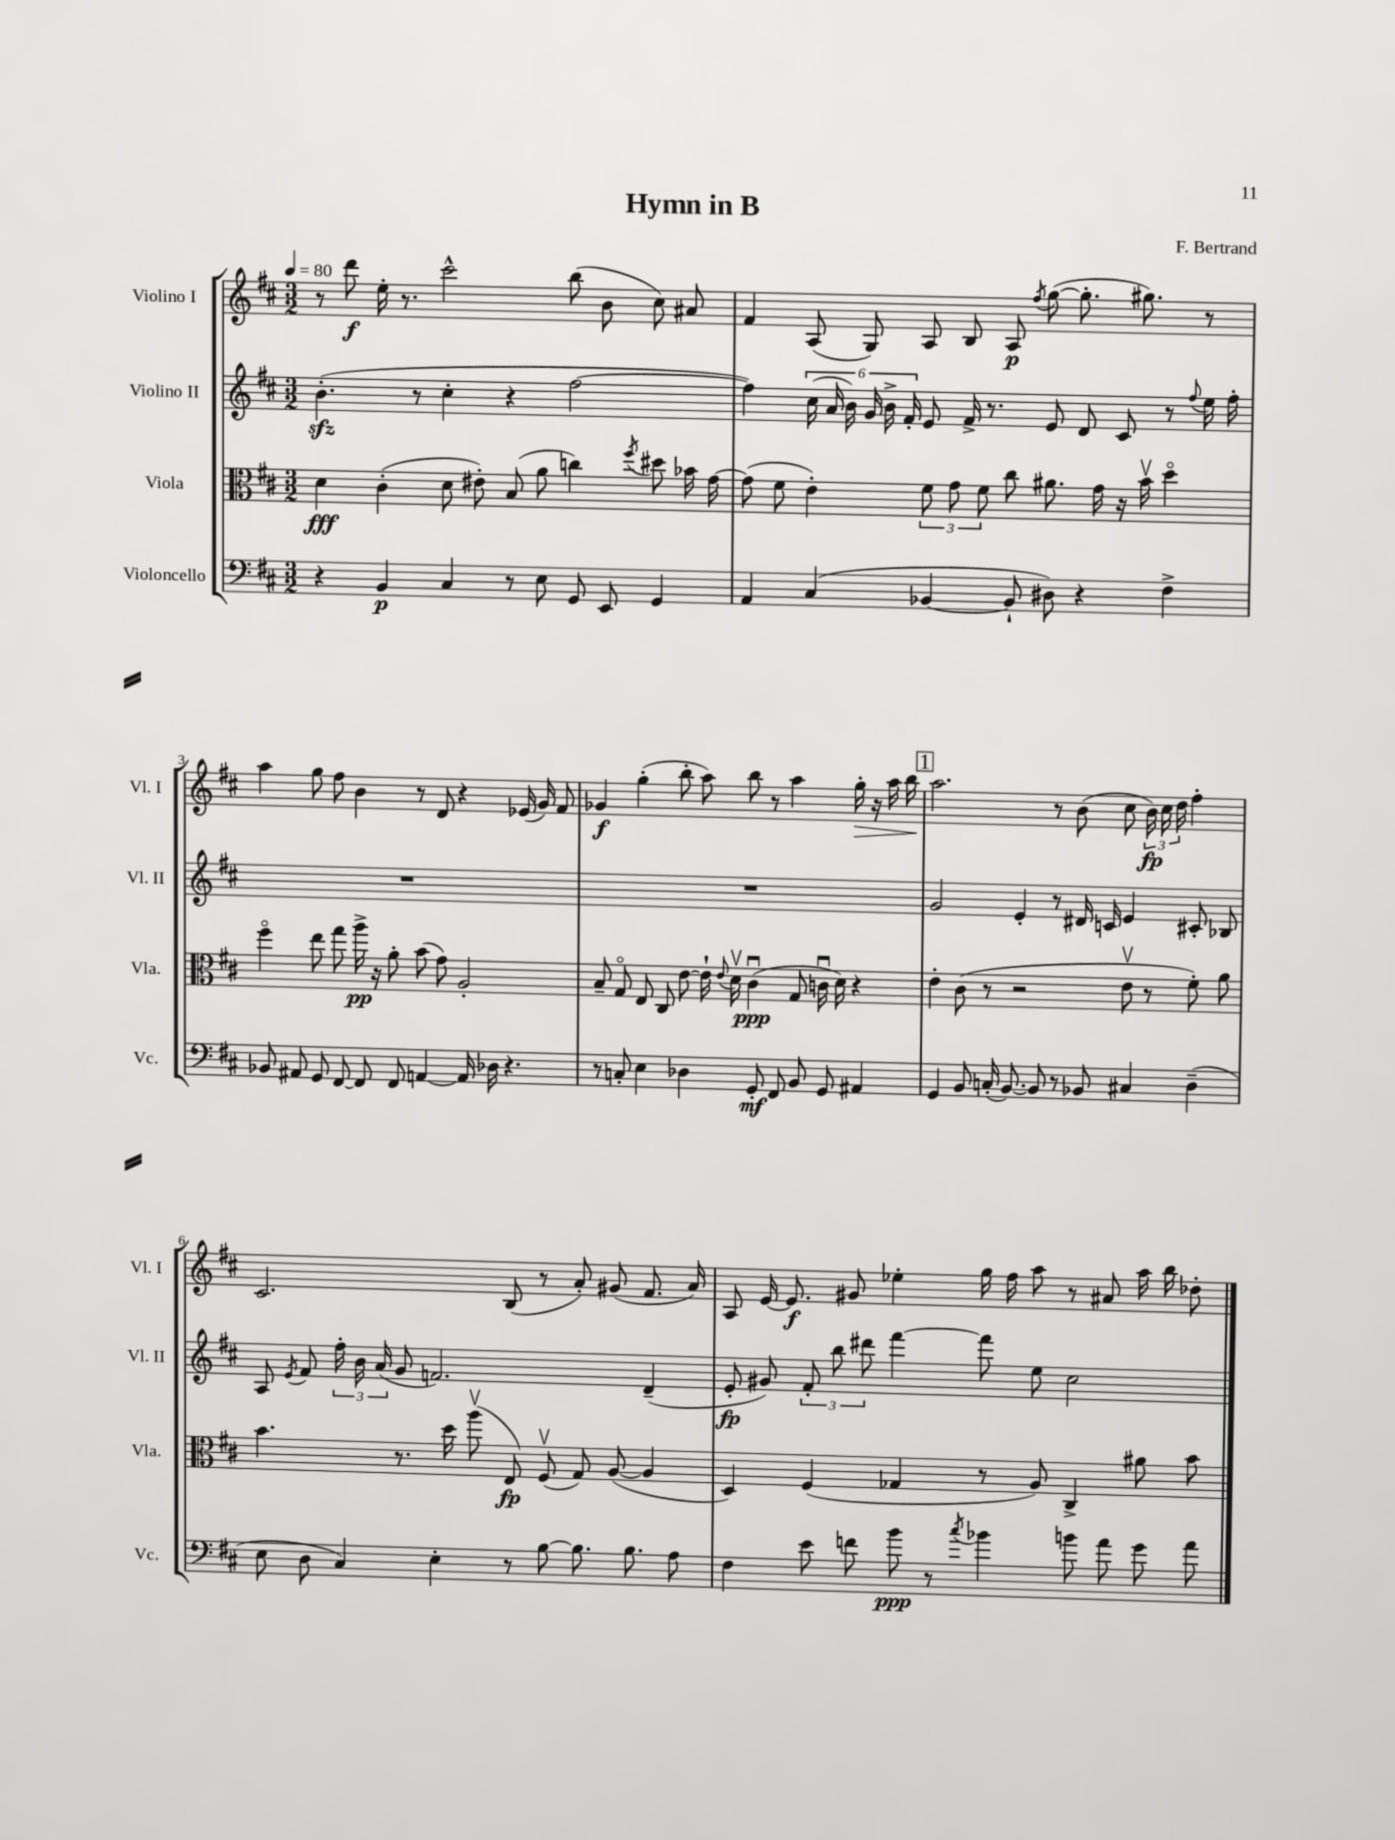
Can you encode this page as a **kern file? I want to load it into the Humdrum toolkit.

**kern	**dynam	**kern	**dynam	**kern	**dynam	**kern	**dynam
*part4	*part4	*part3	*part3	*part2	*part2	*part1	*part1
*staff4	*staff4	*staff3	*staff3	*staff2	*staff2	*staff1	*staff1
*I"Violoncello	*	*I"Viola	*	*I"Violino II	*	*I"Violino I	*
*I'Vc.	*	*I'Vla.	*	*I'Vl. II	*	*I'Vl. I	*
*clefF4	*	*clefC3	*	*clefG2	*	*clefG2	*
*k[f#c#]	*	*k[f#c#]	*	*k[f#c#]	*	*k[f#c#]	*
*M3/2	*	*M3/2	*	*M3/2	*	*M3/2	*
*MM80	*	*MM80	*	*MM80	*	*MM80	*
=1	=1	=1	=1	=1	=1	=1	=1
4r	.	4d\	fff	(4.bzz'\	.	8r	.
.	.	.	.	.	.	8ddd\	f
4BB/	p	(4c#'\	.	.	.	16ee'\	.
.	.	.	.	.	.	8.r	.
.	.	.	.	8r	.	.	.
4C#/	.	8d\	.	4cc#'\	.	2ccc#^^\	.
.	.	8e#X'\)	.	.	.	.	.
8r	.	(8B/	.	4r	.	.	.
8E\	.	8a\	.	.	.	.	.
8GG/	.	4ccn\)	.	[2ff#\	.	(8bb\	.
8EE/	.	.	.	.	.	8b\	.
.	.	8qff#/	.	.	.	.	.
4GG/	.	8dd#X\	.	.	.	8cc#\)	.
.	.	16b-X\	.	.	.	8a#X/	.
.	.	[16g\	.	.	.	.	.
=2	=2	=2	=2	=2	=2	=2	=2
4AA/	.	(8g\]	.	4ff#\])	.	4f#/	.
.	.	8f#\	.	.	.	.	.
(4C#/	.	4e'\)	.	(24cc#\	.	(8A/	.
.	.	.	.	24a/	.	.	.
.	.	.	.	24b\)	.	.	.
.	.	.	.	24g/	.	8G/)	.
.	.	.	.	24b^\	.	.	.
.	.	.	.	24f#'/	.	.	.
[4BB-X/	.	12f#\	.	8e/	.	8A/	.
.	.	12g\	.	.	.	.	.
.	.	.	.	16f#^/	.	8B/	.
.	.	12f#\	.	.	.	.	.
.	.	.	.	8.r	.	.	.
8BB-`/]	.	8cc#\	.	.	.	8A/	p
.	.	.	.	.	.	8qff#/	.
8D#X\)	.	8.a#X\	.	8e/	.	([8gg\	.
4r	.	.	.	8d/	.	8.gg'\]	.
.	.	16g\	.	.	.	.	.
.	.	16r	.	8c#/	.	.	.
.	.	16bv\	.	.	.	8.gg#X\)	.
4F#^\	.	4dd\	.	8r	.	.	.
.	.	.	.	8qqff#/	.	.	.
.	.	.	.	16ee\	.	8r	.
.	.	.	.	16ff#'\	.	.	.
!!LO:LB:g=z
=3	=3	=3	=3	=3	=3	=3	=3
8BB-X/	.	4ff#\	.	1.r	.	4aa\	.
8AA#X/	.	.	.	.	.	.	.
8GG/	.	8ee\	.	.	.	8gg\	.
[8FF#/	.	8gg\	.	.	.	8ff#\	.
8FF#/]	.	16aa^\	pp	.	.	4b\	.
.	.	16r	.	.	.	.	.
8FF#/	.	8a'\	.	.	.	.	.
[4AAn/	.	(8b\	.	.	.	8r	.
.	.	8g\)	.	.	.	8d/	.
16AA/]	.	2A'/	.	.	.	4r	.
16D-X\	.	.	.	.	.	.	.
4.r	.	.	.	.	.	.	.
.	.	.	.	.	.	(16e-X/	.
.	.	.	.	.	.	16g/)	.
.	.	.	.	.	.	8f#/	.
=4	=4	=4	=4	=4	=4	=4	=4
8r	.	8B~/	.	1.r	.	4g-X/	f
8Cn'/	.	8G/	.	.	.	.	.
4E\	.	8E/	.	.	.	(4gg'\	.
.	.	8C#/	.	.	.	.	.
4D-X\	.	[8e\	.	.	.	8bb'\	.
.	.	16e`\]	.	.	.	8aa\)	.
.	.	8qqe/	.	.	.	.	.
.	.	16dv\	.	.	.	.	.
8GG'/	mf	(4c#u\	ppp	.	.	8bb\	.
8FF#/	.	.	.	.	.	8r	.
8BB/	.	8G/	.	.	.	4aa\	.
8GG/	.	16cnu\	.	.	.	.	.
.	.	16d\)	.	.	.	.	.
!	!	!	!	!	!	!	!LO:HP:b
4AA#X/	.	4r	.	.	.	16gg'\	>
.	.	.	.	.	.	16r	.
.	.	.	.	.	.	16aa\	.
.	.	.	.	.	.	16bb\	.
.	.	.	.	.	.	.	]
!!LO:REH:place=s1:t=1
=5	=5	=5	=5	=5	=5	=5	=5
4GG/	.	4e'\	.	2g/	.	2.aa\	.
8BB/	.	(8c#\	.	.	.	.	.
(16Cn'/	.	8r	.	.	.	.	.
[8.BB/)	.	.	.	.	.	.	.
.	.	2r	.	4e'/	.	.	.
8BB/]	.	.	.	.	.	.	.
8r	.	.	.	8r	.	8r	.
8BB-X/	.	.	.	16d#X/	.	(8b\	.
.	.	.	.	16cn/	.	.	.
4C#X/	.	8ev\	.	4e/	.	8cc#\	.
.	.	8r	.	.	.	24b\)	fp
.	.	.	.	.	.	24cc#\	.
.	.	.	.	.	.	24dd\	.
(4D~\	.	8f#'\)	.	8c#X'/	.	4ff#'\	.
.	.	8a\	.	8B-X/	.	.	.
!!LO:LB:g=z
=6	=6	=6	=6	=6	=6	=6	=6
8E\	.	4.b\	.	8A/	.	2.c#/	.
.	.	.	.	8qe/	.	.	.
8D\	.	.	.	8f#/	.	.	.
4C#/)	.	.	.	24ff#'\	.	.	.
.	.	.	.	24b\	.	.	.
.	.	.	.	(24a/	.	.	.
.	.	8.r	.	8g/	.	.	.
4E'\	.	.	.	2.fn/)	.	.	.
.	.	16dd\	.	.	.	.	.
.	.	(8aav\	.	.	.	.	.
8r	.	8E/)	fp	.	.	(8B/	.
[8B\	.	(8F#v/	.	.	.	8r	.
8.B\]	.	8G/)	.	.	.	8a'/)	.
.	.	([8A/	.	.	.	(8g#X/	.
8.B\	.	.	.	.	.	.	.
.	.	4A/]	.	(4d~/	.	8.f#/	.
8A\	.	.	.	.	.	.	.
.	.	.	.	.	.	16a/)	.
=7	=7	=7	=7	=7	=7	=7	=7
4F#\	.	4D/)	.	8e'/	fp	8A/	.
.	.	.	.	8g#X/)	.	[16e/	.
.	.	.	.	.	.	8.e/]	f
8e\	.	(4F#/	.	12f#'/	.	.	.
.	.	.	.	12bb\	.	.	.
8fn\	.	.	.	.	.	8g#X/	.
.	.	.	.	12ddd#X\	.	.	.
8b\	ppp	4G-X/	.	[4fff#\	.	4ee-X'\	.
8r	.	.	.	.	.	.	.
8qcc#/	.	.	.	.	.	.	.
4b-X\	.	8r	.	8fff#\]	.	16gg\	.
.	.	.	.	.	.	16ff#\	.
.	.	8A/)	.	8ee\	.	8aa\	.
8bn\	.	4C#^/	.	2cc#\	.	8r	.
8a\	.	.	.	.	.	8a#X/	.
8g\	.	8a#X\	.	.	.	16aa\	.
.	.	.	.	.	.	16bb\	.
8a\	.	8b\	.	.	.	8dd-X'\	.
==	==	==	==	==	==	==	==
*-	*-	*-	*-	*-	*-	*-	*-
